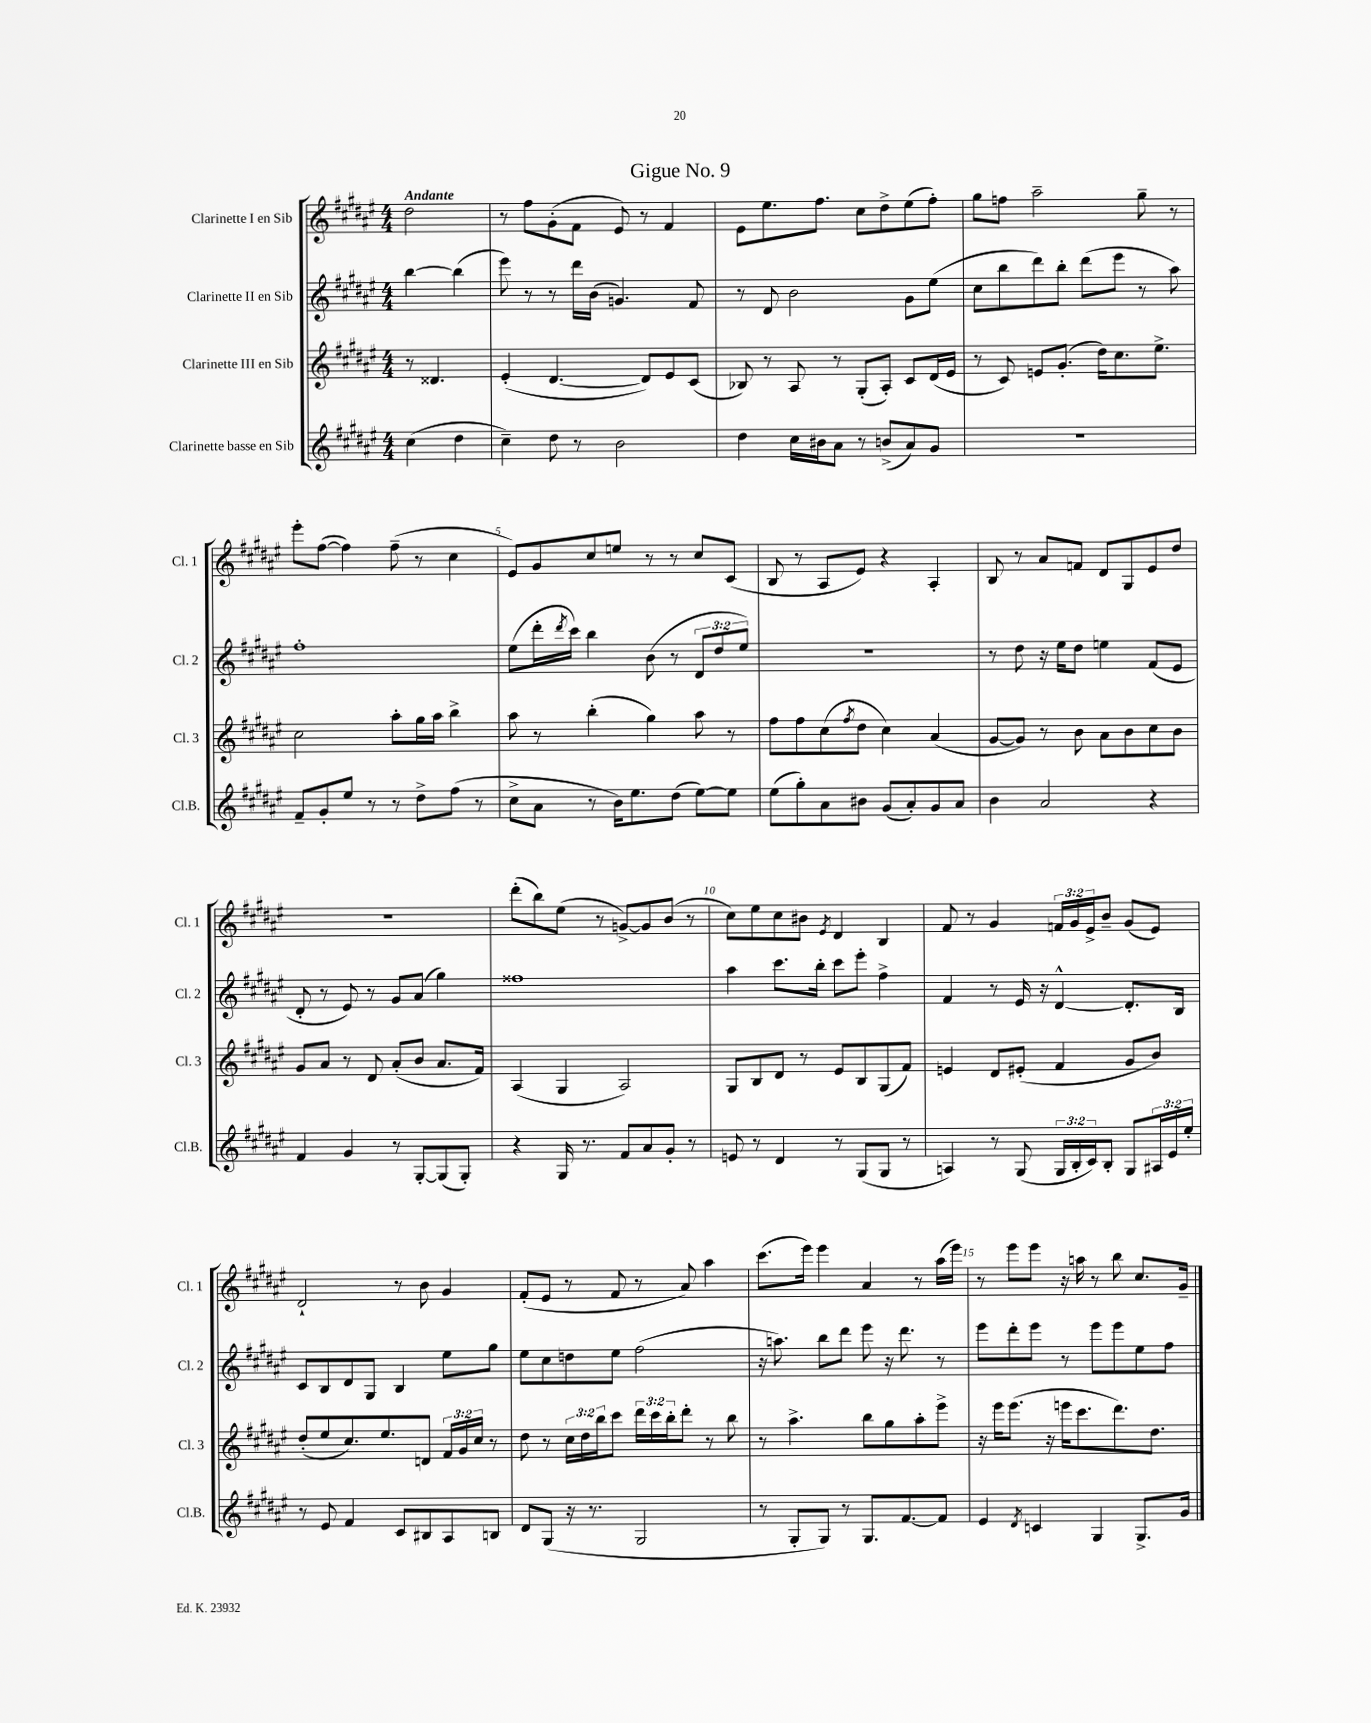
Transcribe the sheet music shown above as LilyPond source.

\header { title = "Gigue No. 9" }
<<
\new StaffGroup <<
\new Staff = "s0" \with { instrumentName = "Clarinette I en Sib" shortInstrumentName = "Cl. 1" } {
    \clef treble \key fis \major \numericTimeSignature \time 4/4 \override Staff.TupletNumber.text = #tuplet-number::calc-fraction-text \partial 2 \tempo "Andante"
    dis''2 |
    r8 fis''8 gis'8-.( fis'8 eis'8) r8 fis'4 |
    eis'8 eis''8. fis''8. cis''8 dis''8-> eis''8( fis''8-.) |
    gis''8 f''8 ais''2-- gis''8-- r8 |
    eis'''8-. fis''8~( fis''4) fis''8--( r8 cis''4 |
    eis'8) gis'8 cis''8 e''8 r8 r8 cis''8 cis'8( |
    b8 r8 ais8 eis'8) r4 ais4-. |
    b8 r8 ais'8 f'8 dis'8 gis8 eis'8 dis''8 |
    R1 |
    dis'''8-.( b''8) eis''8( r8 g'8~->) g'8 b'8( r8 |
    cis''8) eis''8 cis''8 bis'8 \acciaccatura { eis'8 } dis'4 b4 |
    fis'8 r8 gis'4 \tuplet 3/2 { f'16 gis'16 eis'16-> } b'8-- gis'8( eis'8) |
    dis'2-! r8 b'8 gis'4 |
    fis'8-.( eis'8 r8 fis'8 r8 ais'8) ais''4 |
    cis'''8.( eis'''16) eis'''4 ais'4 r8 ais''16( eis'''16) |
    r8 eis'''8 eis'''8 r16 a''16 r8 b''8 cis''8. gis'16-- \bar "|." |
}
\new Staff = "s1" \with { instrumentName = "Clarinette II en Sib" shortInstrumentName = "Cl. 2" } {
    \clef treble \key fis \major \numericTimeSignature \time 4/4 \override Staff.TupletNumber.text = #tuplet-number::calc-fraction-text \partial 2
    b''4~ b''4( |
    eis'''8) r8 r8 dis'''16 b'16( g'4.) fis'8 |
    r8 dis'8 b'2 gis'8 eis''8( |
    cis''8 b''8 dis'''8) b''8-. dis'''8( eis'''8 r8 ais''8) |
    fis''1-. |
    eis''8( dis'''16-. \acciaccatura { dis'''8 } cis'''16) b''4 b'8( r8 \tuplet 3/2 { dis'8 dis''8 eis''8) } |
    r1 |
    r8 dis''8 r16 eis''16 dis''8 e''4 fis'8( eis'8 |
    dis'8-. r8 eis'8) r8 gis'8 ais'8( gis''4) |
    fisis''1 |
    ais''4 cis'''8. b''16-. cis'''8 eis'''8-. fis''4-> |
    fis'4 r8 eis'16 r16 dis'4~-^ dis'8.-. b16 |
    cis'8 b8 dis'8 gis8 b4 eis''8 gis''8 |
    eis''8 cis''8 d''8 eis''8 fis''2( |
    r16 a''8.) b''8 dis'''8 eis'''8 r16 dis'''8. r8 |
    eis'''8 dis'''8-. eis'''8 r8 eis'''8 eis'''8 eis''8 fis''8 \bar "|." |
}
\new Staff = "s2" \with { instrumentName = "Clarinette III en Sib" shortInstrumentName = "Cl. 3" } {
    \clef treble \key fis \major \numericTimeSignature \time 4/4 \override Staff.TupletNumber.text = #tuplet-number::calc-fraction-text \partial 2
    r8 disis'4. |
    eis'4-.( dis'4.~ dis'8) eis'8 cis'8( |
    bes8) r8 ais8 r8 gis8-.( ais8-.) cis'8 dis'16( eis'16 |
    r8 cis'8) e'8 gis'8.-.( dis''16) cis''8. eis''8.-> |
    cis''2 ais''8-. gis''16 ais''16 b''4-> |
    ais''8 r8 b''4-.( gis''4) ais''8 r8 |
    fis''8 fis''8 cis''8( \acciaccatura { fis''8 } dis''8 cis''4) ais'4( |
    gis'8~ gis'8) r8 b'8 ais'8 b'8 cis''8 b'8 |
    gis'8 ais'8 r8 dis'8 ais'8-.( b'8 ais'8. fis'16) |
    ais4( gis4 ais2) |
    gis8 b8 dis'8 r8 eis'8 b8 gis8( fis'8) |
    e'4 dis'8 eis'8-.( fis'4 gis'8 b'8) |
    dis''8-.( eis''8 cis''8.) eis''8. d'8 \tuplet 3/2 { fis'16 gis'16 cis''16 } r8 |
    dis''8 r8 \tuplet 3/2 { cis''16 dis''16 b''16 } cis'''8 \tuplet 3/2 { dis'''16 cis'''16 b''16-. } dis'''8-. r8 b''8 |
    r8 ais''4.-> b''8 gis''8 ais''8-. eis'''8-> |
    r16 eis'''16 eis'''8.( r16 e'''16 cis'''8. dis'''8.) dis''8. \bar "|." |
}
\new Staff = "s3" \with { instrumentName = "Clarinette basse en Sib" shortInstrumentName = "Cl.B." } {
    \clef treble \key fis \major \numericTimeSignature \time 4/4 \override Staff.TupletNumber.text = #tuplet-number::calc-fraction-text \partial 2
    cis''4( dis''4 |
    cis''4--) dis''8 r8 b'2 |
    dis''4 cis''16 bis'16 ais'8 r8 b'8->( ais'8) gis'8 |
    R1 |
    fis'8-- gis'8-. eis''8 r8 r8 dis''8-> fis''8( r8 |
    cis''8-> ais'8 r8 b'16) eis''8. dis''8( eis''8~) eis''8 |
    eis''8( gis''8-.) ais'8 bis'8 gis'8( ais'8-.) gis'8 ais'8 |
    b'4 ais'2 r4 |
    fis'4 gis'4 r8 gis8~-. gis8( gis8-.) |
    r4 gis16 r8. fis'8 ais'8 gis'8-. r8 |
    e'8 r8 dis'4 r8 gis8( gis8 r8 |
    a4) r8 gis8( \tuplet 3/2 { gis16 b16-. cis'16) } b8-. gis8 \tuplet 3/2 { ais16 eis'16 eis''16-. } |
    r8 eis'8 fis'4 cis'8 bis8 ais8 b8 |
    dis'8 gis8( r16 r8. gis2 |
    r8 gis8-. gis8) r8 gis8. fis'8.~ fis'8 |
    eis'4 \acciaccatura { dis'8 } c'4 gis4 gis8.-> gis'16 \bar "|." |
}
>>
>>
\layout { \context { \Score \override BarNumber.break-visibility = ##(#f #t #t) barNumberVisibility = #(every-nth-bar-number-visible 5) } }
